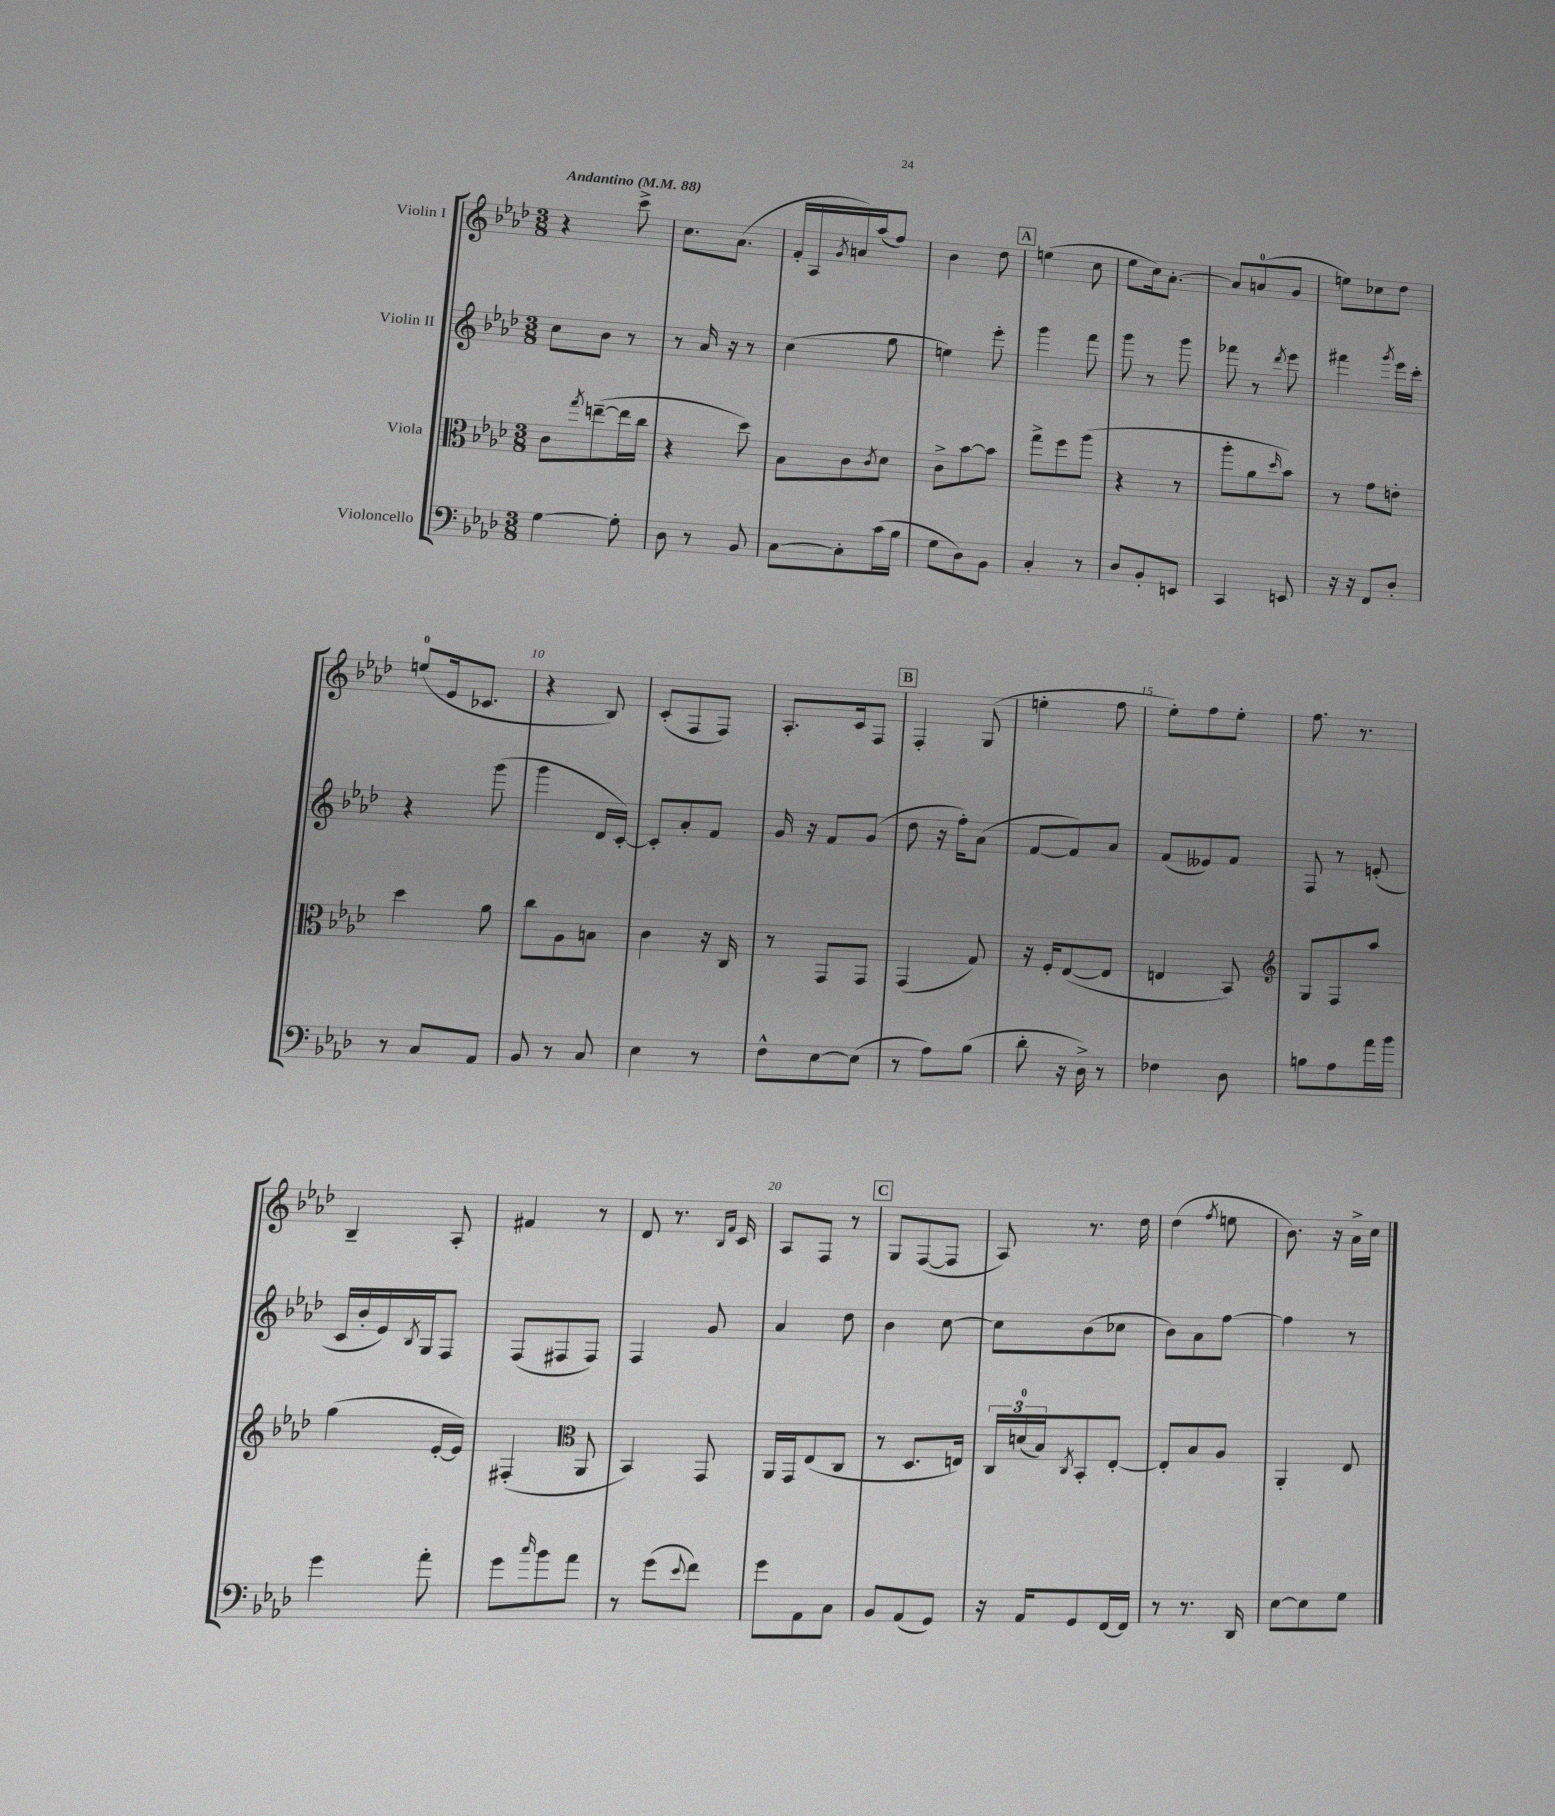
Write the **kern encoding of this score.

**kern	**kern	**kern	**kern
*staff4	*staff3	*staff2	*staff1
*clefF4	*clefC3	*clefG2	*clefG2
*k[b-e-a-d-]	*k[b-e-a-d-]	*k[b-e-a-d-]	*k[b-e-a-d-]
*M3/8	*M3/8	*M3/8	*M3/8
*MM88	*MM88	*MM88	*MM88
[4G	8c	8cc	4r
.	8qgg	.	.
.	([8ee~	8b-	.
8G']	16ee]	8r	8ccc^
.	16cc	.	.
=	=	=	=
8D-	4r	8r	8.cc
8r	.	16a-	.
.	.	16r	(8.a-
8BB-	8dd-)	8r	.
=	=	=	=
[8C	8B-	(4cc	16f'
.	.	.	16A-
.	.	.	8qg
8C']	8c	.	16a)
.	.	.	(16aa-
.	8qc	.	.
(16c	8d-	8gg	8ff)
16B-	.	.	.
=	=	=	=
8G	8c^	4ee)	4b-
8D-)	[8b-	.	.
8BB-	8b-]	8eee-'	8dd-
=	=	=	=
4C'	8gg^	4ggg	(4ee
.	8ff	.	.
8r	(8aa-	8fff	8cc
=	=	=	=
8D-	4r	8ggg	8ee-
8BB-'	.	8r	16cc)
.	.	.	[8.a-'
8EE	8r	8ggg	.
=	=	=	=
4CC	8aa-'	8fff-	8a-]
.	8a-	8r	(8a
.	16qqdd-	8qddd-	.
8EE	8b-)	8eee-	8g
=	=	=	=
16r	8r	4fff#	8ee)
16r	.	.	.
8FF	8g	.	8cc-
.	.	8qggg	.
8D-'	8e'	16eee-	8dd-
.	.	16ccc'	.
=	=	=	=
8r	4dd-	4r	(8ee
8C	.	.	16e-
.	.	.	8.c-
8AA-	8a-	(8ggg	.
=	=	=	=
8BB-	8cc	4ggg	4r
8r	8A-	.	.
8C	8B	16d-	8B-)
.	.	[16c')	.
=	=	=	=
4E-	4c	8c']	(8c'
.	.	8a-'	8F
8r	16r	8f	8F)
.	16C	.	.
=	=	=	=
8F^^	8r	16g	8.A-'
.	.	16r	.
[8E-	8GG	8f	.
.	.	.	16c
(8E-]	8GG	(8g	8F
=	=	=	=
8r	(4GG	8dd-	4F'
8A-)	.	16r	.
.	.	16ff')	.
(8B-	8G)	(8a-	(8G
=	=	=	=
8d-'	16r	[8f	4ee'
.	16F'	.	.
16r	([8E-	8f])	.
16D-^)	.	.	.
8r	8E-]	8a-	8ff
=	=	=	=
4F-	4E	(8f	8ee-')
.	.	8e--)	8ff
8D-	8BB-)	8f	8ee-'
=	=	=	=
*	*clefG2	*	*
8B	8G	8F	8.ff
8A-	8F	8r	.
.	.	.	8.r
16a-	8aa-	(8e'	.
16b-	.	.	.
=	=	=	=
4g	(4gg	16c	4B-~
.	.	16b-'	.
.	.	16e-)	.
.	.	8qB-	.
.	.	16G	.
8a-'	[16e-'	8F	8A-'
.	16e-])	.	.
=	=	=	=
8g	(4F#'	(8F	4f#
16qqcc	.	.	.
8b-	.	8F#	.
*	*clefC3	*	*
8a-	8AA-	8F#)	8r
=	=	=	=
8r	4BB-)	4F	8d-
(8g	.	.	8.r
8qqe-	.	.	.
8f)	8GG	8g	.
.	.	.	16qqB-
.	.	.	16qqf
.	.	.	16c
=	=	=	=
8g	16AA-	4a-	8A-
.	16GG	.	.
8AA-	(8E-	.	8F
8C	8C	8dd-	8r
=	=	=	=
8BB-	8r	4b-	8G
(8AA-	8.D-	.	([8F
8GG)	.	[8cc	8F]
.	16E)	.	.
=	=	=	=
16r	24C	8cc]	8A-)
.	(24d	.	.
16AA-	.	.	.
.	24B-)	.	.
.	8qC	.	.
8GG	8BB-'	(8b-	8.r
[16FF	[8E-'	8cc-	.
16FF]	.	.	16dd-
=	=	=	=
8r	8E-']	8b-)	(4dd-
8.r	8B-	8a-	.
.	.	.	8qff
.	8A-	[8ff	8ee
16DD-	.	.	.
=	=	=	=
[8E-	4AA-'	4ff]	8.b-)
8E-]	.	.	.
.	.	.	16r
8G	8E-	8r	16a-^
.	.	.	16cc
==	==	==	==
*-	*-	*-	*-
